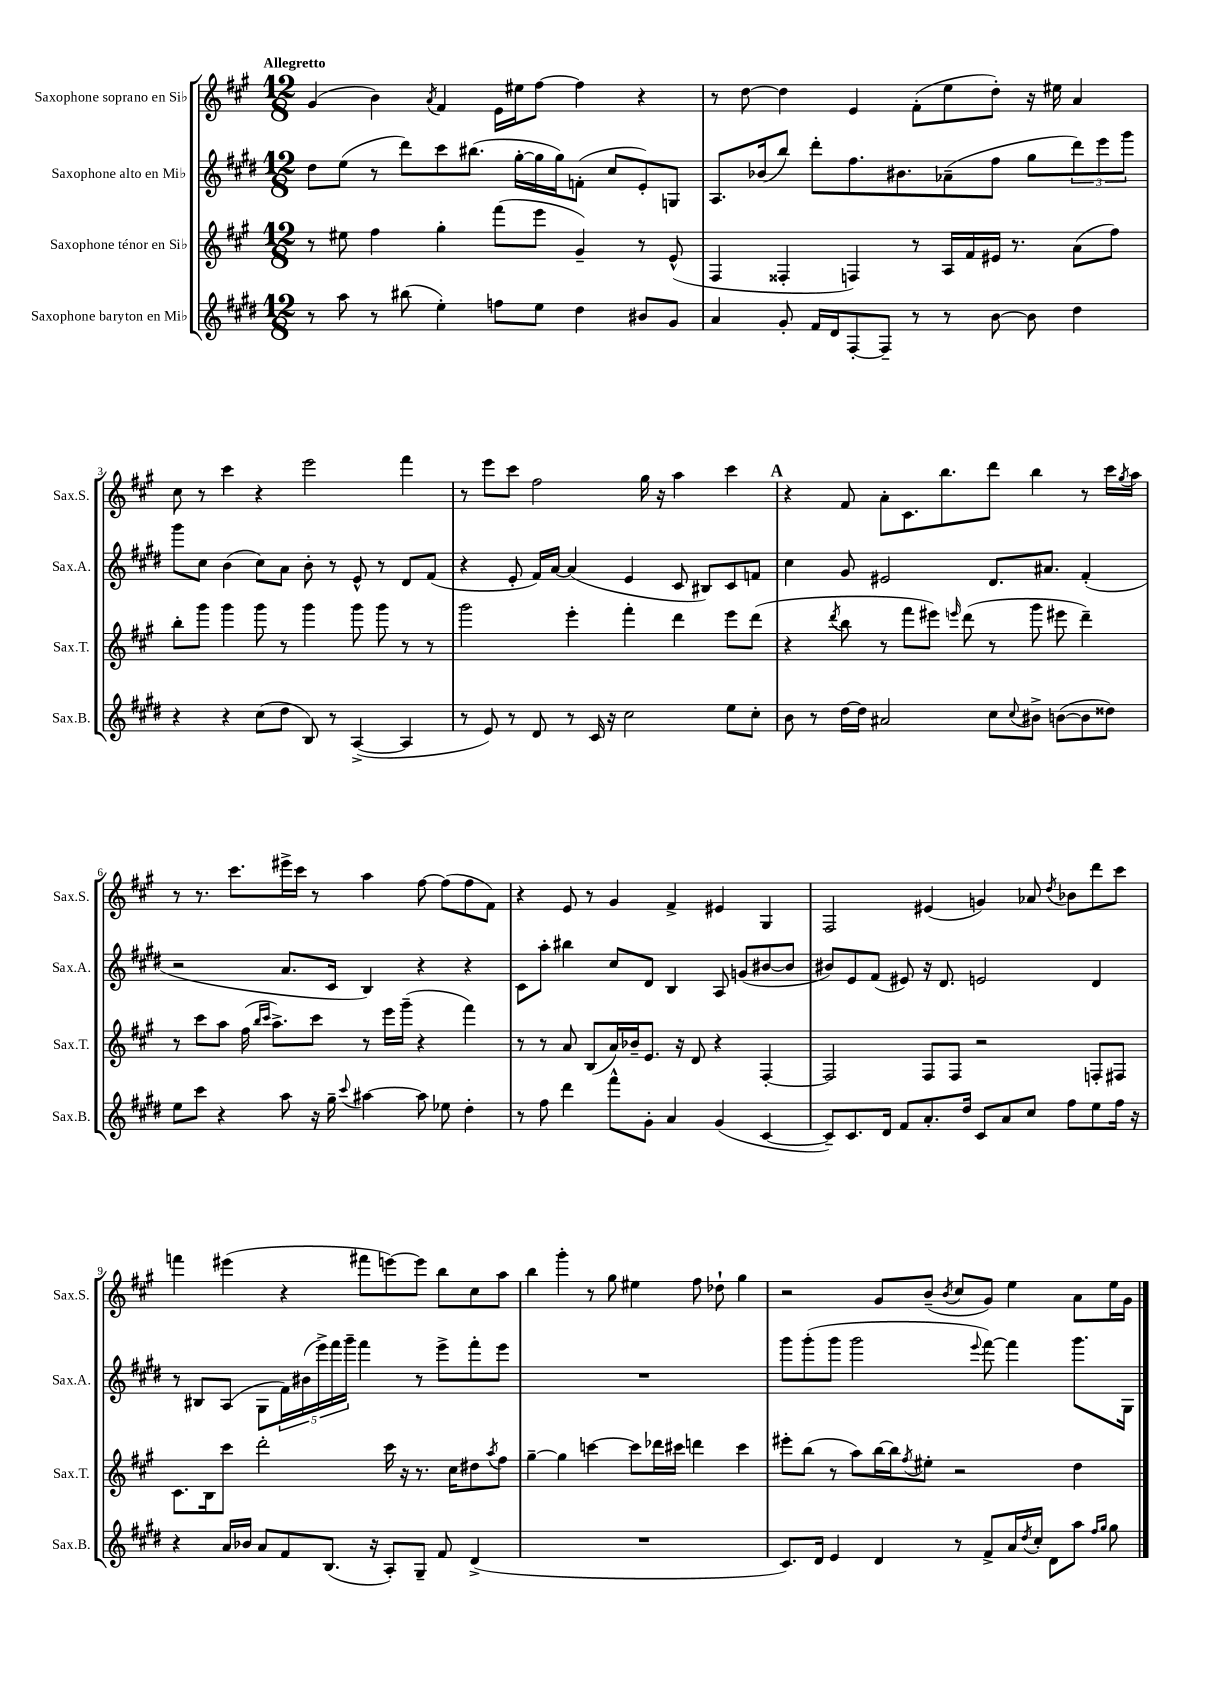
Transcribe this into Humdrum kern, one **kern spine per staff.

**kern	**kern	**kern	**kern
*staff4	*staff3	*staff2	*staff1
*clefG2	*clefG2	*clefG2	*clefG2
*k[f#c#g#d#]	*k[f#c#g#]	*k[f#c#g#d#]	*k[f#c#g#]
*M12/8	*M12/8	*M12/8	*M12/8
8r	8r	8dd#\L	(4g#/
8aa\	8ee#\	(8ee\J	.
8r	4ff#\	8r	4b\)
(8bb#\	.	8ddd#\L)	.
.	.	.	8qa/
4ee'\)	4gg#'\	8ccc#\	4f#/
.	.	(8.bb#\J	.
8ff\L	(8fff#\L	.	16e\LL
.	.	[16gg#'\LL	16ee#\J
8ee\J	8eee\J	16gg#\]	[8ff#\J
.	.	16gg#\J)	.
4dd#\	4g#~/)	(8f'\J	4ff#\]
.	.	8cc#/L	.
8b#/L	8r	8e'/)	4r
8g#/J	(8e^^/	8G/J	.
=	=	=	=
4a/	4F#/	8.A/L	8r
.	.	.	[8dd\
.	.	(16b-/k	.
8g#'/	4F##'/	8bb/J)	4dd\]
16f#/LL	.	8ddd#'\L	.
16d#/J	.	.	.
[8F#'/	4F/)	8.ff#\	4e/
8F#~/]J	.	.	.
.	.	8.b#\	.
8r	8r	.	(8f#'\L
8r	16A/LL	(8a-~\	8ee\
.	16f#/	.	.
[8b\	16e#/JJ	8ff#\J	8dd'\J)
.	8.r	.	.
8b\]	.	8gg#\L	16r
.	.	.	16ee#\
4dd#\	(8a\L	12ddd#\)	4a/
.	.	12eee\	.
.	8ff#\J)	.	.
.	.	12ggg#\J	.
=	=	=	=
4r	8bb'\L	8ggg#\L	8cc#\
.	8ggg#\J	8cc#\J	8r
4r	4ggg#\	(4b\	4ccc#\
(8cc#\L	8ggg#\	8cc#\L)	4r
8dd#\J	8r	8a\J	.
8B/)	4ggg#\	8b'\	2eee\
8r	.	8r	.
([4A^/	8ggg#\	8e^^/	.
.	8ggg#\	8r	.
4A/]	8r	8d#/L	4fff#\
.	8r	(8f#/J	.
=	=	=	=
8r	2ggg#\	4r	8r
8e/)	.	.	8eee\L
8r	.	8e'/	8ccc#\J
8d#/	.	16f#/LL)	2ff#\
.	.	[16a/JJ	.
8r	4eee'\	(4a/]	.
16c#/	.	.	.
16r	.	.	.
2cc#\	4fff#'\	4e/	.
.	.	.	16gg#\
.	.	.	16r
.	4ddd\	8c#/	4aa\
.	.	8B#/L)	.
8ee\L	8eee\L	8c#/	4ccc#\
8cc#'\J	(8ddd\J	8f/J	.
=	=	=	=
8b\	4r	4cc#\	4r
8r	.	.	.
.	8qddd/	.	.
[16dd#\LL	8bb\	8g#/	8f#/
16dd#\]JJ	.	.	.
2a#/	8r	2e#/	8a'\L
.	8fff#\L	.	8.c#\
.	8eee#\J)	.	.
.	.	.	8.bb\
.	16qqeee/	.	.
.	(8ddd\	.	.
8cc#\L	8r	8.d#/L	8ddd\J
8qqcc#/	.	.	.
8b#^\J	8ggg#\	.	4bb\
.	.	8.a#/J	.
([8b\L	8eee#\	.	.
8b\]	4ddd~\)	(4f#'/	8r
8dd##\J)	.	.	16ccc#\LL
.	.	.	8qgg#/
.	.	.	16aa\JJ
=	=	=	=
8ee\L	8r	2r	8r
8ccc#\J	8ccc#\L	.	8.r
4r	8aa\J	.	.
.	.	.	8.ccc#\L
.	(16ff#\	.	.
.	16qqbb/LL	.	.
.	16qqccc#/JJ	.	.
.	8.aa^\L)	.	.
8aa\	.	8.a/L	16eee#^\L
.	.	.	16ccc#\JJ
16r	8ccc#\J	.	8r
16gg#~\	.	16c#/Jk	.
8qqccc#/	.	.	.
[4aa#\	8r	4B/)	4aa\
.	16eee\LL	.	.
.	(16ggg#~\JJ	.	.
8aa#\]	4r	4r	[8ff#\
8ee-\	.	.	(8ff#\]L
4dd#'\	4fff#\)	4r	8ff#\
.	.	.	8f#\J)
=	=	=	=
8r	8r	8c#\L	4r
8ff#\	8r	8aa'\J	.
4ddd#\	8a/	4bb#\	8e/
.	(8B/L	.	8r
8fff#^^\L	16a/L)	8cc#/L	4g#/
.	16b-~/J	.	.
8g#'\J	8.e/J	8d#/J	.
4a/	.	4B/	4f#^/
.	16r	.	.
.	8d/	.	.
(4g#/	4r	8A/	4e#/
.	.	(8g/L	.
[4c#/	[4F#'/	[8b#/	4G#/
.	.	8b#/]J	.
=	=	=	=
8c#~/]L)	2F#/]	8b#/L)	2F#/
8.c#/	.	8e/	.
.	.	(8f#/J	.
16d#/Jk	.	.	.
8f#/L	.	8e#/)	.
8.a'/	8F#/L	16r	(4e#/
.	.	8.d#/	.
.	8F#/J	.	.
16dd#/Jk	.	.	.
8c#/L	2r	2e/	4g/)
8a/	.	.	.
8cc#/J	.	.	8a-/
.	.	.	8qdd/
8ff#\L	.	.	8b-\L
8ee\	8F'/L	4d#/	8ddd\
16ff#\Jk	8F#/J	.	8ccc#\J
16r	.	.	.
=	=	=	=
4r	8.c#\L	8r	4fff\
.	.	8B#/L	.
.	16B\k	.	.
16a/LL	8ccc#\J	(8A/J	(4eee#\
16b-/JJ	.	.	.
8a/L	2ddd'\	8G#\L	.
8f#/	.	20f#\L)	4r
.	.	(20b#\	.
.	.	20eee^\)	.
(8.B/J	.	.	.
.	.	20fff#\	.
.	.	20ggg#~\JJ	.
.	.	4fff#\	8fff#\L
16r	.	.	.
8A'/L)	16ccc#\	.	[8eee\)
.	16r	.	.
8G#~/J	8.r	8r	8eee\]J
8f#/	.	8eee^\L	8bb\L
.	16cc#\LK	.	.
(4d#^/	8dd#\	8fff#'\	8cc#\
.	8qaa/	.	.
.	8ff#\J	8eee\J	8aa\J
=	=	=	=
1.r	[4gg#~\	1.r	4bb\
.	4gg#\]	.	4ggg#'\
.	[4ccc\	.	8r
.	.	.	8gg#\
.	8ccc\]L	.	4ee#\
.	16ddd-\L	.	.
.	16ccc#\JJ	.	.
.	4ddd\	.	8ff#\
.	.	.	8dd-`\
.	4ccc#\	.	4gg#\
=	=	=	=
8.c#/L)	8eee#'\L	8ggg#\L	2r
.	(8bb\J	(8ggg#'\	.
16d#/Jk	.	.	.
4e/	8r	8ggg#\J	.
.	8aa\L)	2ggg#\	.
4d#/	[16bb\L	.	8g#/L
.	16bb\]J	.	.
.	8qff#/	.	.
.	8ee#'\J	.	(8b~/J
.	.	.	8qb/
8r	2r	.	8cc#/L
.	.	8qqeee/	.
8f#^/L	.	[8fff#\)	8g#/J)
16a/L	.	4fff#\]	4ee\
8qdd#/	.	.	.
16cc#'/JJ	.	.	.
8d#\L	.	.	.
8aa\J	4dd\	8.ggg#\L	8a\L
16qqff#/LL	.	.	.
16qqgg#/JJ	.	.	.
8gg#\	.	.	16ee\L
.	.	16G#\Jk	16g#\JJ
==	==	==	==
*-	*-	*-	*-
